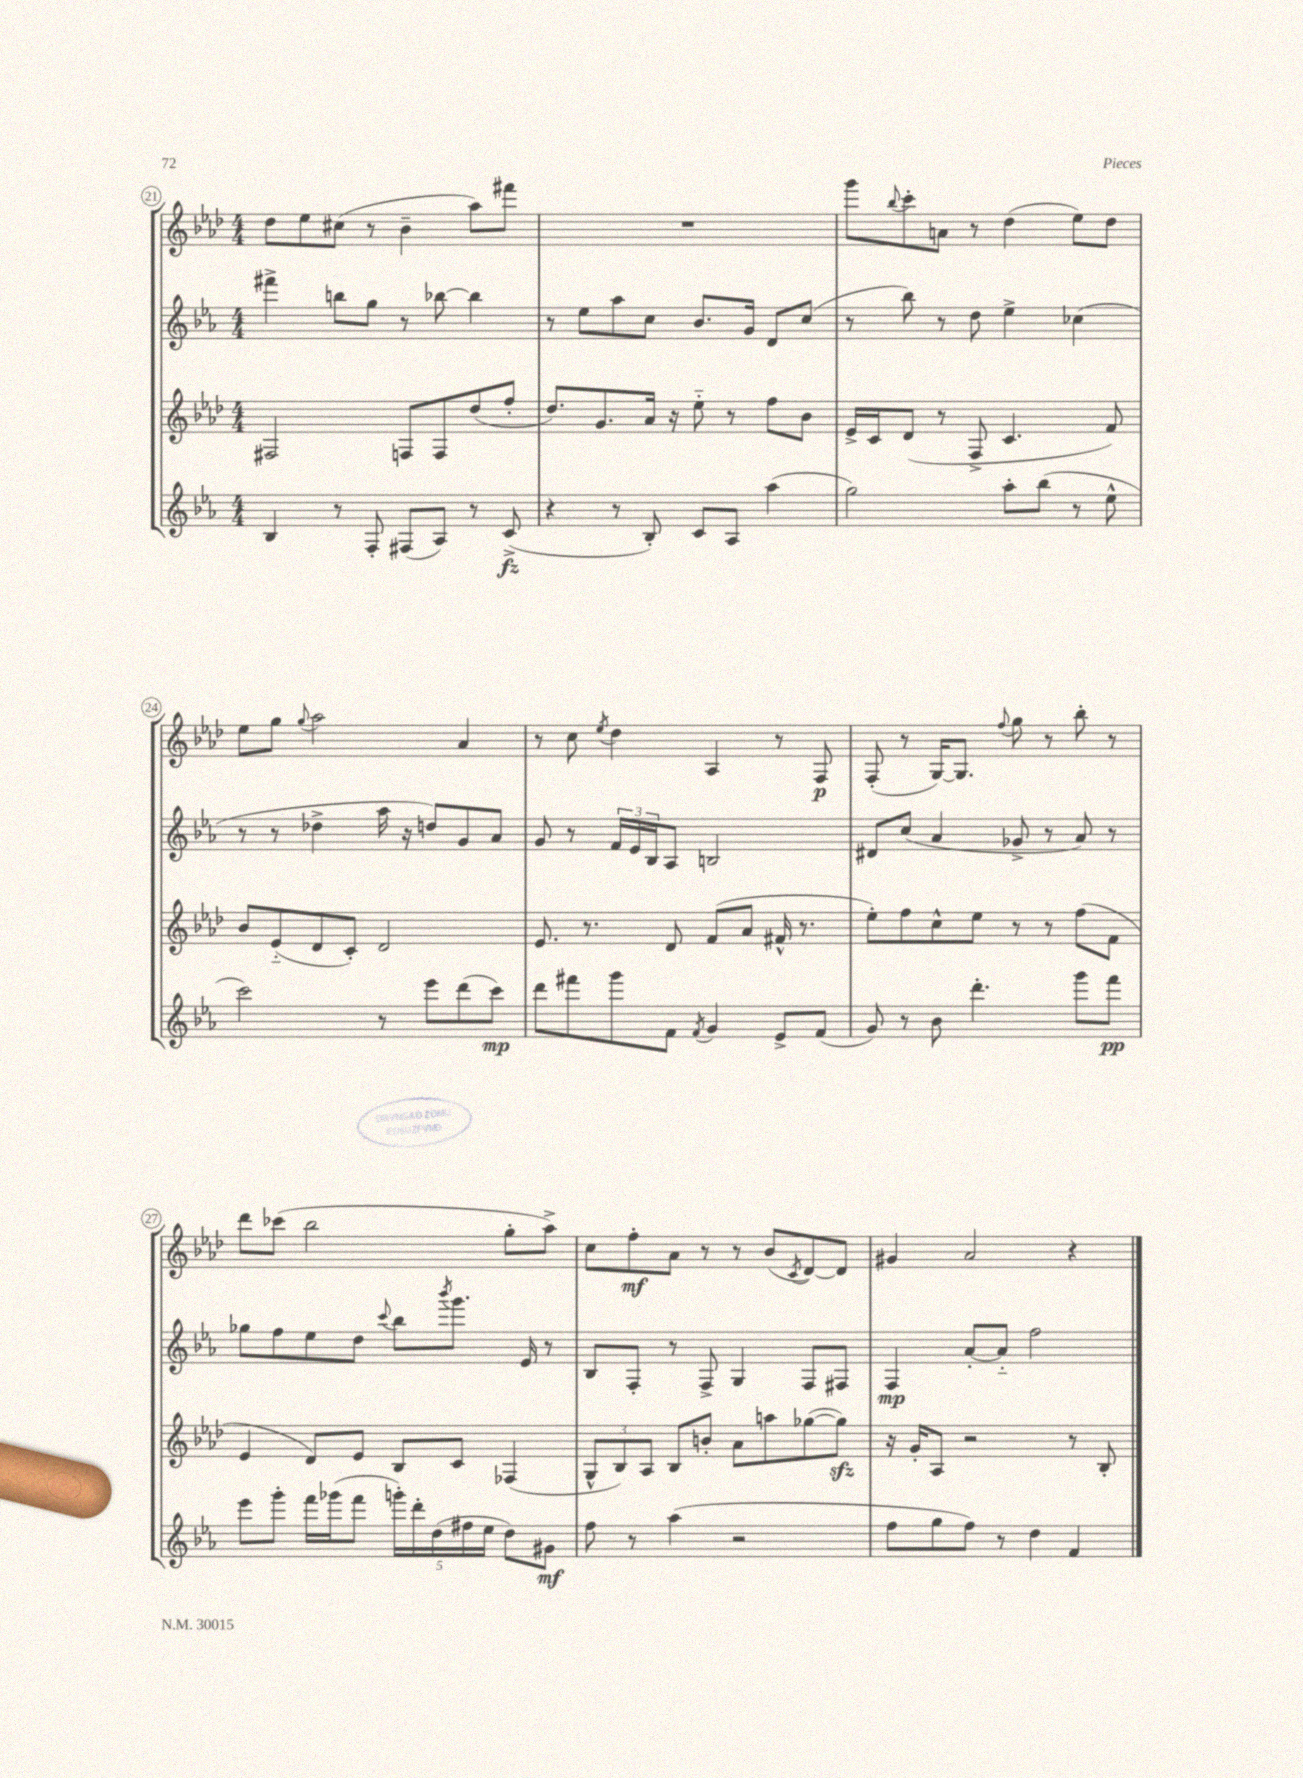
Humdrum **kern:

**kern	**dynam	**kern	**kern	**dynam	**kern	**dynam
*part4	*part4	*part3	*part2	*part2	*part1	*part1
*staff4	*staff4	*staff3	*staff2	*staff2	*staff1	*staff1
*clefG2	*	*clefG2	*clefG2	*	*clefG2	*
*k[b-e-a-]	*	*k[b-e-a-d-]	*k[b-e-a-]	*	*k[b-e-a-d-]	*
*M4/4	*	*M4/4	*M4/4	*	*M4/4	*
=21	=21	=21	=21	=21	=21	=21
4B-/	.	2F#X/	4fff#X^\	.	8dd-\L	.
.	.	.	.	.	8ee-\	.
8r	.	.	8bbn\L	.	(8cc#X\J	.
8F'/	.	.	8gg\J	.	8r	.
(8F#X/L	.	8Fn/L	8r	.	4b-~\	.
8A-/J)	.	8F/	[8bb-X\	.	.	.
8r	.	(8dd-/	4bb-\]	.	8aa-\L)	.
(8c^/	fz	8ff'/J	.	.	8fff#X\J	.
=22	=22	=22	=22	=22	=22	=22
4r	.	8.dd-/L)	8r	.	1r	.
.	.	.	8ee-\L	.	.	.
.	.	8.g/	.	.	.	.
8r	.	.	8aa-\	.	.	.
8B-'/)	.	16a-/Jk	8cc\J	.	.	.
.	.	16r	.	.	.	.
8c/L	.	8ee-\	8.b-/L	.	.	.
8A-/J	.	8r	.	.	.	.
.	.	.	16g/Jk	.	.	.
(4aa-\	.	8ff\L	8d/L	.	.	.
.	.	8b-\J	(8cc/J	.	.	.
=23	=23	=23	=23	=23	=23	=23
2gg\)	.	16e-^/LL	8r	.	8ggg\L	.
.	.	16c/J	.	.	.	.
.	.	.	.	.	8qqbb-/	.
.	.	(8d-/J	8bb-\)	.	8ccc'\	.
.	.	8r	8r	.	8an\J	.
.	.	8F^/	8dd\	.	8r	.
8aa-'\L	.	4.c/	4ee-^\	.	(4dd-\	.
(8bb-\J	.	.	.	.	.	.
8r	.	.	(4cc-X\	.	8ee-\L)	.
8ee-^^\	.	8f/)	.	.	8dd-\J	.
!!LO:LB:g=z
=24	=24	=24	=24	=24	=24	=24
2ccc\)	.	8b-/L	8r	.	8ee-\L	.
.	.	(8e-/	8r	.	8gg\J	.
.	.	.	.	.	8qqgg/	.
.	.	8d-/	4dd-X^\	.	2aa-\	.
.	.	8c'/J)	.	.	.	.
8r	.	2d-/	16aa-\	.	.	.
.	.	.	16r	.	.	.
8eee-\L	.	.	8ddn/L)	.	.	.
(8ddd\	.	.	8g/	.	4a-/	.
8ccc\J)	mp	.	8a-/J	.	.	.
=25	=25	=25	=25	=25	=25	=25
8ddd\L	.	8.e-/	8g/	.	8r	.
8fff#X\	.	.	8r	.	8cc\	.
.	.	8.r	.	.	.	.
.	.	.	.	.	8qee-/	.
8ggg\	.	.	24f/LL	.	4dd-\	.
.	.	.	24e-/	.	.	.
.	.	.	24B-/J	.	.	.
8f\J	.	8d-/	8A-/J	.	.	.
8qf/	.	.	.	.	.	.
4g/	.	(8f/L	2Bn/	.	4A-/	.
.	.	8a-/J	.	.	.	.
8e-^/L	.	16f#X^^/	.	.	8r	.
.	.	8.r	.	.	.	.
(8f/J	.	.	.	.	8F/	p
=26	=26	=26	=26	=26	=26	=26
8g/)	.	8ee-'\L)	8d#X/L	.	(8F'/	.
8r	.	8ff\	(8cc/J	.	8r	.
8b-\	.	8cc^^\	4a-/	.	[16G/KL)	.
.	.	.	.	.	8.G/J]	.
4.ddd'\	.	8ee-\J	.	.	.	.
.	.	.	.	.	8qqff/	.
.	.	8r	8g-X^/	.	8gg\	.
.	.	8r	8r	.	8r	.
8ggg\L	.	(8ff\L	8a-/)	.	8bb-'\	.
8fff\J	pp	8f\J	8r	.	8r	.
!!LO:LB:g=z
=27	=27	=27	=27	=27	=27	=27
8eee-\L	.	4e-/	8gg-X\L	.	8ddd-\L	.
8ggg'\J	.	.	8ff\	.	(8ccc-X\J	.
16fff\LL	.	8d-/L)	8ee-\	.	2bb-\	.
(16ggg-X\J	.	.	.	.	.	.
8fff\J	.	8e-/J	8dd\J	.	.	.
.	.	.	8qqccc/	.	.	.
20gggn'\LL)	.	8B-/L	8bb-\L	.	.	.
20ddd'\	.	.	.	.	.	.
(20dd\	.	.	.	.	.	.
.	.	.	8qbbb-/	.	.	.
.	.	8c/J	8.ggg\J	.	.	.
20ff#X\	.	.	.	.	.	.
20ee-\JJ	.	.	.	.	.	.
8dd\L)	.	(4F-X/	.	.	8gg'\L	.
.	.	.	16e-/	.	.	.
8g#X\J	mf	.	8r	.	8aa-^\J)	.
=28	=28	=28	=28	=28	=28	=28
8ff\	.	12G^^/L	8B-/L	.	8cc\L	.
.	.	12B-/)	.	.	.	.
8r	.	.	8F'/J	.	8ff'\	mf
.	.	12A-/J	.	.	.	.
(4aa-\	.	8B-/L	8r	.	8a-\J	.
.	.	8bn'/J	8F^/	.	8r	.
2r	.	8a-\L	4G/	.	8r	.
.	.	8aan\	.	.	(8b-/L	.
.	.	.	.	.	8qc/	.
.	.	([8gg-X\	8F/L	.	[8d-/)	.
.	.	8gg-zz\J])	8F#X/J	.	8d-/J]	.
=29	=29	=29	=29	=29	=29	=29
8ff\L	.	16r	4F/	mp	4g#X/	.
.	.	16g'/KL	.	.	.	.
8gg\	.	8A-/J	.	.	.	.
8ff\J)	.	2r	[8a-'/L	.	2a-/	.
8r	.	.	8a-/J]	.	.	.
4dd\	.	.	2ff\	.	.	.
4f/	.	8r	.	.	4r	.
.	.	8B-'/	.	.	.	.
==	==	==	==	==	==	==
*-	*-	*-	*-	*-	*-	*-
